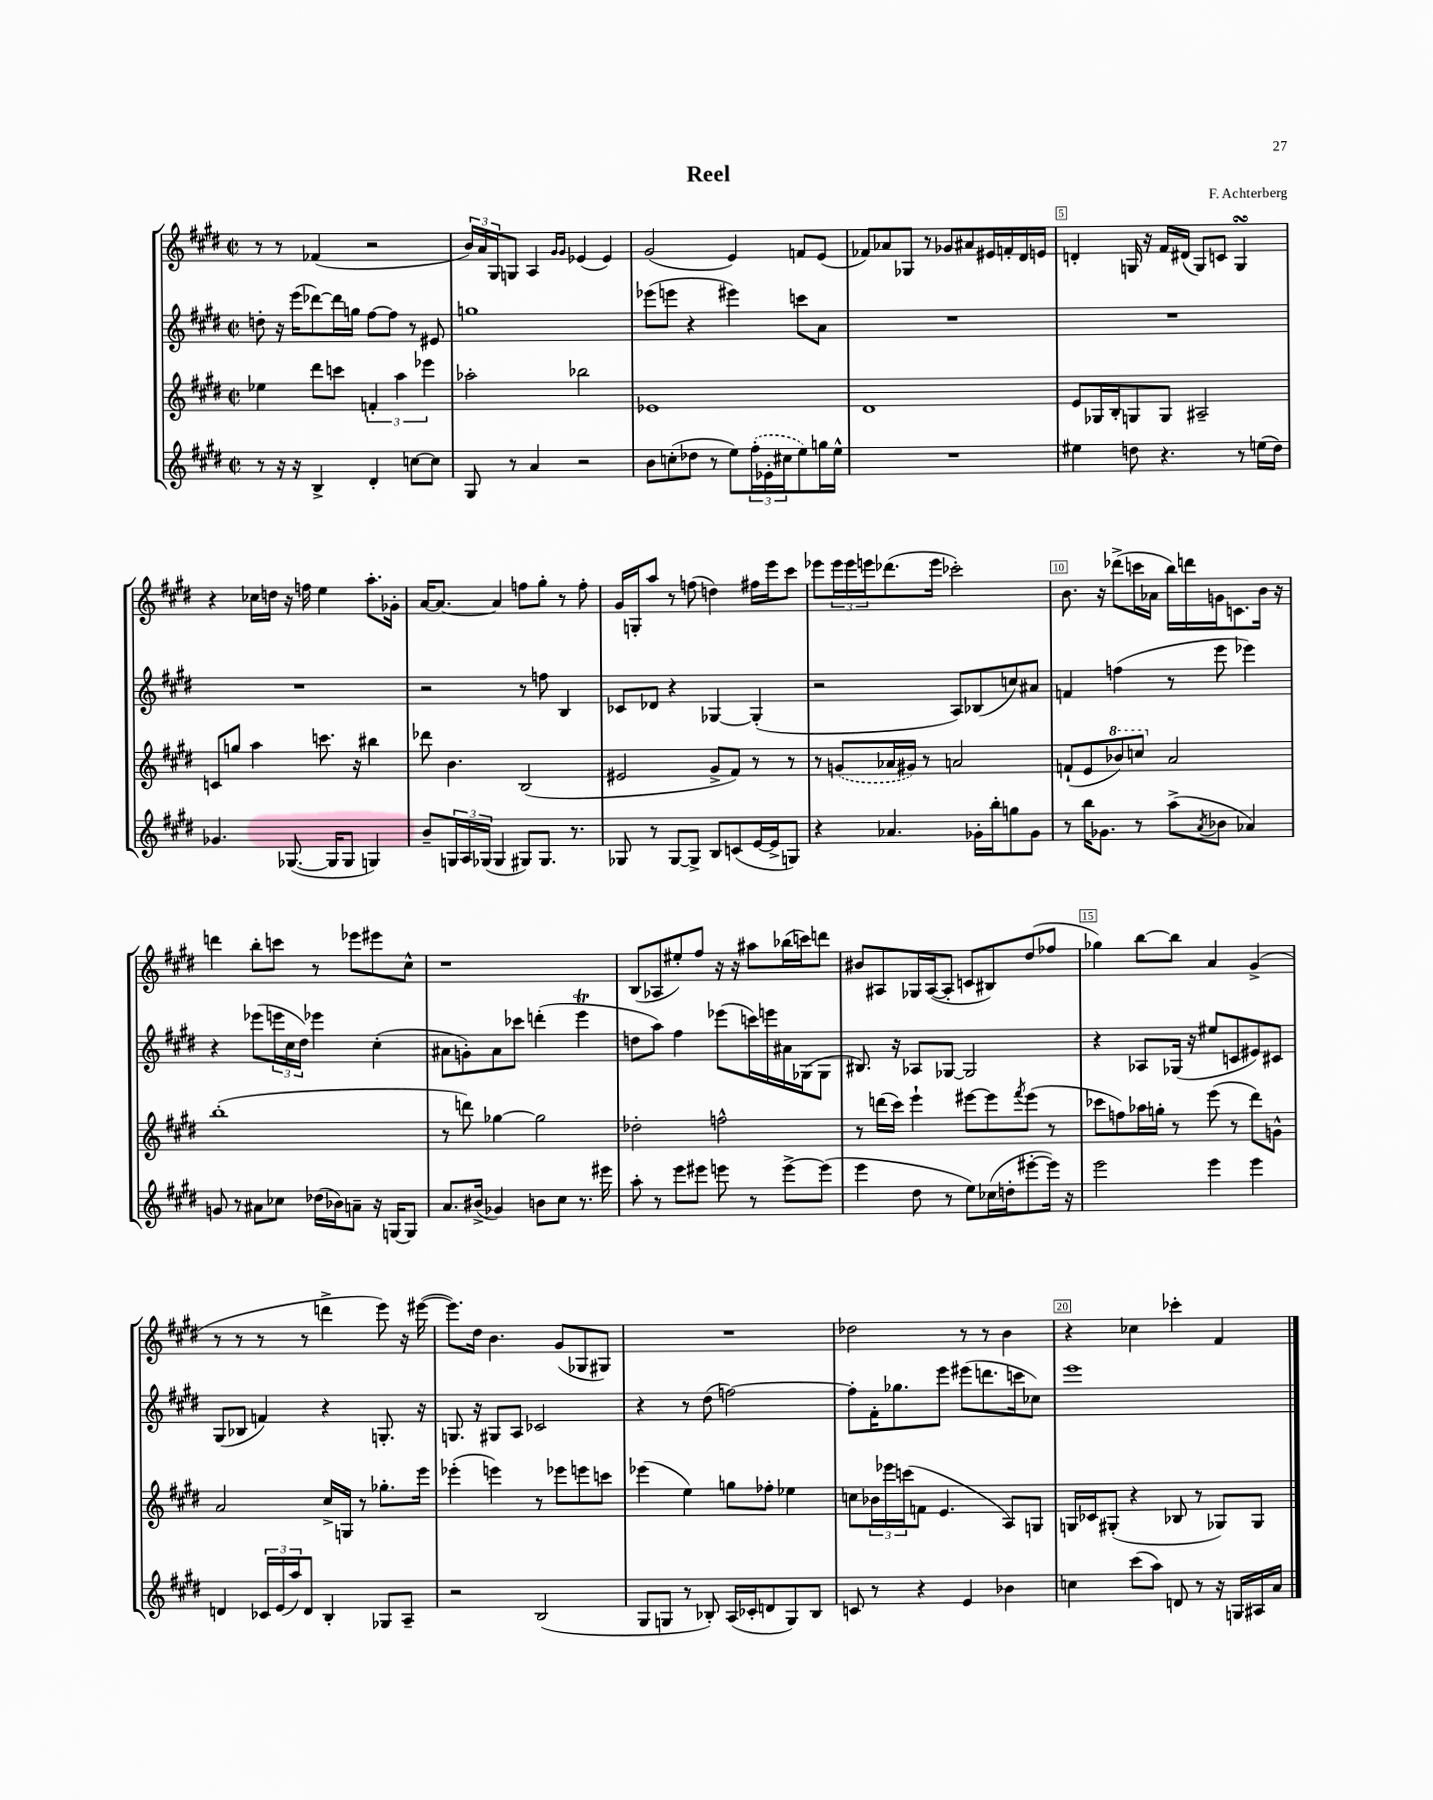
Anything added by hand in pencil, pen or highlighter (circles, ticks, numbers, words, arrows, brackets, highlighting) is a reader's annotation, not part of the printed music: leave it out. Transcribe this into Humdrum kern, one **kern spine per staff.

**kern	**kern	**kern	**kern
*part4	*part3	*part2	*part1
*staff4	*staff3	*staff2	*staff1
*clefG2	*clefG2	*clefG2	*clefG2
*k[f#c#g#d#]	*k[f#c#g#d#]	*k[f#c#g#d#]	*k[f#c#g#d#]
*M2/2	*M2/2	*M2/2	*M2/2
*met(c|)	*met(c|)	*met(c|)	*met(c|)
=1	=1	=1	=1
8r	4ee-X\	8ddn'\	8r
16r	.	16r	8r
16r	.	(16eee\KL	.
4B^/	8ddd#\L	[8ddd-X\)	(4f-X/
.	8cccn\J	16ddd-\L]	.
.	.	16ggn\JJ	.
4d#'/	6fn'/	[8ff#\L	2r
.	.	8ff#\J]	.
.	6aa\	.	.
[8ccn\L	.	8r	.
.	6eee-X\	.	.
8cc\J]	.	8e#X/	.
=2	=2	=2	=2
8G#/	2aa-X'\	1ggn	24b/LL)
.	.	.	24a/
.	.	.	24G#/J
8r	.	.	8Gn/J
4a/	.	.	4A/
.	.	.	16qqg#/LL
.	.	.	16qqg#/JJ
2r	2bb-X\	.	(4e-X/
.	.	.	4e-/)
=3	=3	=3	=3
8b\L	1e-X	(8eee-X\L	(2g#/
(8ccn'\	.	8eeen\J	.
8dd-X\J	.	4r	.
8r	.	.	.
8ee\L)	.	4eee#X\)	4e/)
(24ff#'\L	.	.	.
24e-X'\	.	.	.
24cc#X\J	.	.	.
8ee\)	.	8cccn\L	8fn/L
16ggn\L	.	8a\J	(8e/J
16ee^^\JJ	.	.	.
=4	=4	=4	=4
1r	1d#	1r	8f-X/L)
.	.	.	8a-X/
.	.	.	8G-X/J
.	.	.	8r
.	.	.	8g-X/L
.	.	.	8a#X/
.	.	.	16e#X/L
.	.	.	16fn'/
.	.	.	16d#/
.	.	.	16en/JJ
=5	=5	=5	=5
4ee#X\	8e/L	1r	4dn'/
.	16G-X/L	.	.
.	16B'/J	.	.
8ddn\	8Gn/	.	16Gn/
.	.	.	16r
4.r	8G/J	.	16f#/LL
.	.	.	(16d#X/JJ
.	2A#X~/	.	8G/L)
.	.	.	8cn/J
8r	.	.	4GsSSs/
(16een\LL	.	.	.
16dd\JJ)	.	.	.
!!LO:LB:g=z
=6	=6	=6	=6
4.g-X/	8cn/L	1r	4r
.	8ggn/J	.	.
.	4aa\	.	16cc-X\LL
.	.	.	16ddn\JJ
([8.G-X/	.	.	16r
.	.	.	16ffn\
.	8.cccn\	.	4ee\
16G-/KL]	.	.	.
8G-/J	.	.	.
.	16r	.	.
4Gn/)	4bb#X\	.	8.aa'\L
.	.	.	16g-X'\Jk
=7	=7	=7	=7
8b~/L	8ddd-X\	2r	[16a/KL
.	.	.	8.a/J_
24Gn/L	4.b\	.	.
24A/	.	.	.
(24G-X/JJ	.	.	.
4G-/	.	.	4a/]
8G#X/L)	(2B/	8r	8ffn\L
8.G#/J	.	8ffn\	8gg#'\J
.	.	4B/	8r
8.r	.	.	.
.	.	.	8ff'\
=8	=8	=8	=8
8G-X/	2e#X/	8c-X/L	16g#/LL
.	.	.	16Gn'/J
8r	.	8d-X/J	8aa/J
[8G-/L	.	4r	8r
8G-^/J]	.	.	(8ffn\
8B/L	8g#^/L	[4G-X/	4ddn\)
(8cn/	8f#/J)	.	.
[16e/L	8r	(4G-'/]	16ff#X\LL
16e^/J]	.	.	16eee\J
8Gn/J)	8r	.	8ccc#\J
=9	=9	=9	=9
4r	8r	2r	8eee-X\L
.	(8gn/L	.	24eee-\L
.	.	.	24eee-\
.	.	.	24eeen\J
4.a-X/	16a-X/L	.	(8.ddd-X\
.	16g#X/JJ)	.	.
.	8r	.	.
.	.	.	16eee\Jk
.	2an/	8A/L)	2ccc-X'\)
16g-X'\LL	.	(8B-X/	.
16bb'\J	.	.	.
8ggn\	.	8ccn/)	.
8g-\J	.	8a#X/J	.
=10	=10	=10	=10
8r	(8fn`/L	4fn/	8.b\
16bb\KL	8e/	.	.
8.g-X\J	.	.	16r
*	*8va	*	*
.	8bb-X/)	(4ffn\	(8ddd-X^\L
8r	8cccn/J	.	16cccn\L
.	.	.	16a-X\JJ
*	*X8va	*	*
(8aa^\L	2a/	8r	16bb\LL)
.	.	.	16dddn\
8qa/	.	.	.
8b-X\J	.	8eee\	16gn\J
.	.	.	8.cn\
4a-X/)	.	4eee-X\)	.
.	.	.	16b\Jk
.	.	.	16r
!!LO:LB:g=z
=11	=11	=11	=11
8gn/	(1bb'	4r	4dddn\
8r	.	.	.
8a#X\L	.	(8eee-X\L	8bb'\L
8cc-X\J	.	24eeen\L	8cccn\J
.	.	24cc#\	.
.	.	24dd#\JJ)	.
(16dd-X\LL	.	4eee-X\	8r
16b-X\J)	.	.	.
8an~\J	.	.	8eee-X\L
16r	.	(4cc#'\	8eee#X\
[16Gn/KL	.	.	.
8G/J]	.	.	8cc#^^\J
=12	=12	=12	=12
8.a/L	8r	8a#X\L	1r
.	8dddn\)	8gn'\)	.
(16b#X^/Jk	.	.	.
4g-X/)	[4gg-X\	8a#\	.
.	.	8ccc-X\J	.
8bn\L	2gg-\]	(4dddn'\	.
8cc#\J	.	.	.
8.r	.	4eeeT\	.
16eee#X\	.	.	.
=13	=13	=13	=13
8aa'\	2dd-X'\	8ddn\L	(8B/L
8r	.	8aa\J)	8A-X/
8eee\L	.	4ff#\	8ee#X'/)
8eee#X\J	.	.	8ff#/J
8eeen\	2ffn^^\	(8eee-X\L	16r
.	.	.	16r
8r	.	16cccn\L)	8aa#X\L
.	.	16eeen\	.
[8eee^\L	.	16a#X\	(16bb-X\L
.	.	(16G-X\J	16cccn\J)
(8eee\J]	.	8G-\J	8dddn\J
=14	=14	=14	=14
4eee\	8r	8.B#X/)	8b#X/L
.	(16dddn\LL	.	8A#X/
.	16ccc#\JJ)	16r	.
8dd#\	4eee`\	8A-X/L	16G-X/L
.	.	.	([16A#/J
8r	.	[8G-X/J	8A#'/J]
8ee\L)	[8eee#X\L	2G-/]	8cn/L
(16cc-X\L	8eee#\]	.	8B#X/)
16ddn'\J	.	.	.
.	8qfff#/	.	.
[8eee#X'\	(8eee#\J	.	(8dd#/
16eee#\Jk])	8r	.	8ff-X/J
16r	.	.	.
=15	=15	=15	=15
2eee\	8ccc-X\L	4r	4gg-X\)
.	8ffn\)	.	.
.	16aa-X\L	8A-X/L	[8bb\L
.	16ggn'\JJ	.	.
.	8r	(16G-X/Jk	8bb\J]
.	.	16r	.
4eee\	(8eee\	8ee#X/L	4a/
.	8r	8cn/	.
4eee\	8ddd#\L)	8e#X/)	(4g#^/
.	8gn^^\J	8c#X/J	.
!!LO:LB:g=z
=16	=16	=16	=16
4dn/	2a/	(8G#/L	8r
.	.	8B-X/J	8r
24c-X/LL	.	4fn/)	8r
(24e/	.	.	.
24aa/J)	.	.	.
8d/J	.	.	8r
4B'/	16cc#^/LL	4r	4dddn^\
.	16Gn/JJ	.	.
.	8r	.	.
8G-X/L	8.gg-X'\L	8.Gn'/	8eee\)
8A~/J	.	.	16r
.	16eee\Jk	16r	([16eee#X\
=17	=17	=17	=17
2r	(4eee-X'\	8.Gn/	8.eee#\L])
.	.	16r	16dd#\Jk
.	4eeen\)	8G#X/L	4.b\
.	.	8A/J	.
(2B/	8r	2c-X/	.
.	8eee-X\L	.	(8g#/L
.	8eeen\	.	8G-X/
.	8cccn\J	.	8G#X/J)
=18	=18	=18	=18
8G#/L	(4eee-X\	4r	1r
8Gn/J	.	.	.
8r	4ee\)	8r	.
8B-X'/)	.	(8dd#\	.
(16A/LL	8ggn\L	[2ffn\)	.
16c-X'/J	.	.	.
8dn/	8ff-X'\J	.	.
8G/)	4ee-X\	.	.
8B-/J	.	.	.
=19	=19	=19	=19
8cn/	8ccn\L	8ff'\L]	2dd-X\
8r	24b-X\L	16f#'\K	.
.	24eee-X\	.	.
.	.	8.gg-X\	.
.	(24cccn\J	.	.
4r	8fn\J	.	.
.	4.e/	8eee\J	.
4e/	.	(8eee#X\L	8r
.	.	8.dddn\	8r
4b-X\	8A/L)	.	4b\
.	.	16cccn\k	.
.	8Gn/J	8cc-X\J)	.
=20	=20	=20	=20
4ccn\	16Gn/LL	1eee	4r
.	16c-X/J	.	.
.	(8G#X'/J	.	.
(8ccc#\L	4r	.	4cc-X\
8aa\J)	.	.	.
8dn/	8B-X/	.	4ccc-X'\
8r	8r	.	.
16r	8G-X/L)	.	4f#/
16Gn/LL	.	.	.
16A#X/	8G-/J	.	.
16a/JJ	.	.	.
==	==	==	==
*-	*-	*-	*-
